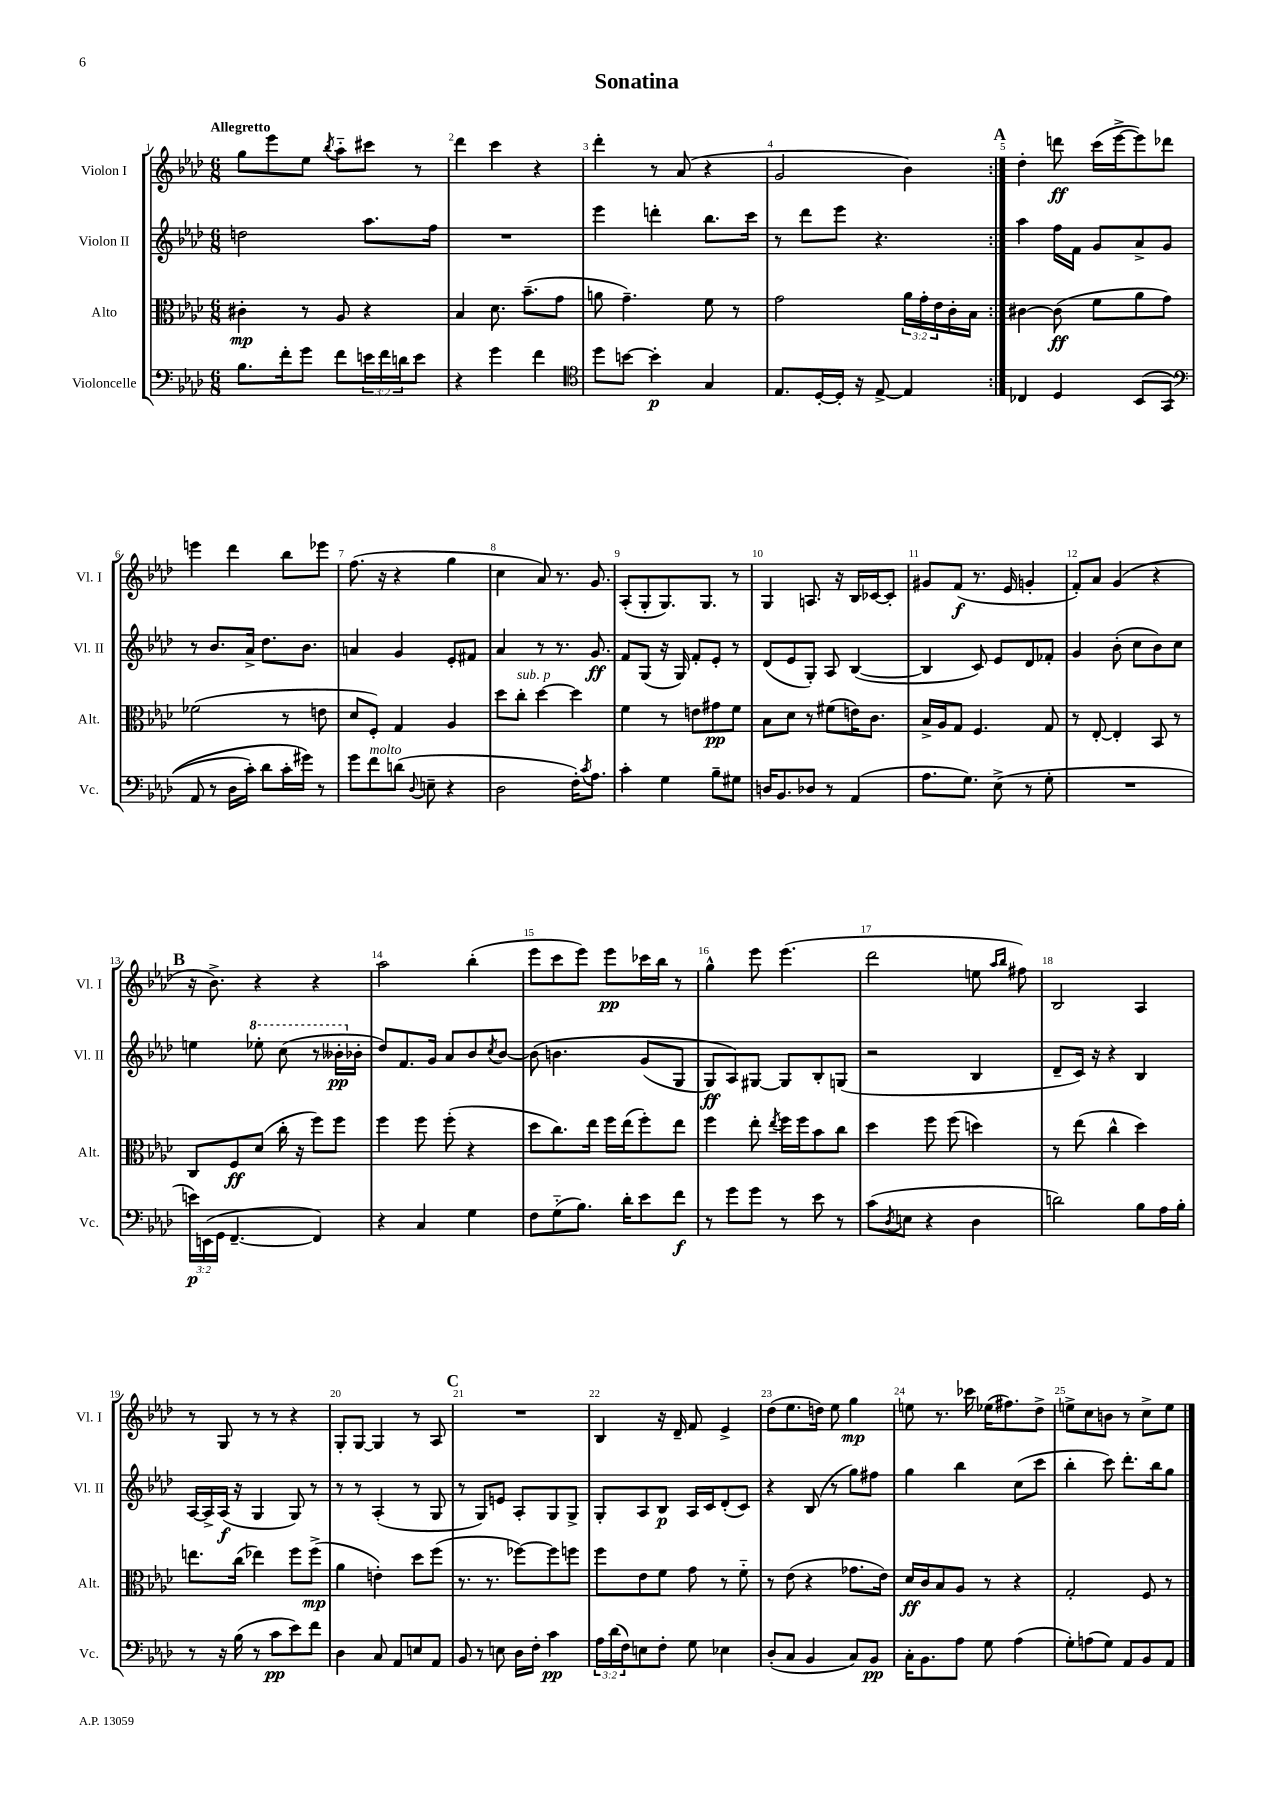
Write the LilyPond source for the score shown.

\header { title = "Sonatina" }
<<
\new StaffGroup <<
\new Staff = "s0" \with { instrumentName = "Violon I" shortInstrumentName = "Vl. I" } {
    \clef treble \key aes \major \numericTimeSignature \time 6/8 \tempo "Allegretto"
    \repeat volta 2 { g''8 ees'''8 ees''8 \acciaccatura { bes''8 } aes''8-_ cis'''8 r8 |
    des'''4 c'''4 r4 |
    des'''4-. r8 aes'8( r4 |
    g'2 bes'4) | }
    \mark \markup { \bold "A" } des''4-. d'''8\ff c'''16( ees'''16~-> ees'''8) des'''8 |
    e'''4 des'''4 bes''8 ees'''8 |
    f''8.( r16 r4 g''4 |
    c''4 aes'8) r8. g'8. |
    aes8-.( g8-. g8.) g8. r8 |
    g4 a8. r16 bes16 ces'16~ ces'8-. |
    gis'8 f'8\f( r8. ees'16 g'4-. |
    f'8-.) aes'8 g'4( r4 |
    \mark \markup { \bold "B" } r16 bes'8.->) r4 r4 |
    aes''2 bes''4-.( |
    ees'''8 c'''8 ees'''8) ees'''8\pp ces'''16 bes''16 r8 |
    g''4-^ ees'''8 ees'''4.( |
    des'''2 e''8 \grace { aes''16 bes''16 } fis''8) |
    bes2 aes4 |
    r8 g8 r8 r8 r4 |
    g8-. g8~ g4 r8 aes8 |
    \mark \markup { \bold "C" } R2. |
    bes4 r16 des'16-- f'8 ees'4-> |
    des''8( ees''8. d''16) ees''8 g''4\mp |
    e''8 r8. ces'''16 ees''16( fis''8.) des''8-> |
    e''8-> c''8 b'8 r8 c''8-> e''8 \bar "|." |
}
\new Staff = "s1" \with { instrumentName = "Violon II" shortInstrumentName = "Vl. II" } {
    \clef treble \key aes \major \numericTimeSignature \time 6/8
    \repeat volta 2 { d''2 aes''8. f''16 |
    R2. |
    ees'''4 d'''4-. bes''8. c'''16 |
    r8 des'''8 ees'''8 r4. | }
    \mark \markup { \bold "A" } aes''4 f''16 f'16 g'8 aes'8-> g'8 |
    r8 bes'8. aes'16-> des''8. bes'8. |
    a'4 g'4 ees'8-. fis'8 |
    aes'4 r8 r8. g'8.\ff |
    f'8 g8( r16 g16) f'8-. ees'8-. r8 |
    des'8( ees'8 g8-.) aes8 bes4~( |
    bes4 c'8) ees'8 des'8 fes'8-. |
    g'4 bes'8-.( c''8 bes'8) c''8 |
    \mark \markup { \bold "B" } e''4 \ottava #1 ees'''!8-. c'''8( r8 beses''16-.\pp \ottava #0 bes'!16-. |
    des''8) f'8. g'16 aes'8 bes'8 \acciaccatura { c''8 } bes'8~ |
    bes'8\( b'4. g'8( g8 |
    g8\ff) aes8\) gis8~ gis8 bes8-. g8( |
    r2 bes4 |
    des'8-- c'16) r16 r4 bes4 |
    aes16~ aes16-> aes16\f( r16 g4 g8) r8 |
    r8 r8 aes4-.( r8 g8 |
    \mark \markup { \bold "C" } r8 g8) e'8 aes8-. g8 g8-> |
    g8-. aes8 bes8\p aes16 c'16 des'8-.( c'8) |
    r4 bes8( r8 g''8) fis''8 |
    g''4 bes''4 c''8( c'''8 |
    bes''4-. c'''8) des'''8.-. bes''16 g''8 \bar "|." |
}
\new Staff = "s2" \with { instrumentName = "Alto" shortInstrumentName = "Alt." } {
    \clef alto \key aes \major \numericTimeSignature \time 6/8 \override Staff.TupletNumber.text = #tuplet-number::calc-fraction-text
    \repeat volta 2 { cis'4-.\mp r8 aes8 r4 |
    bes4 des'8. bes'8.--( g'8 |
    a'8 g'4.--) f'8 r8 |
    g'2 \tuplet 3/2 { aes'16 g'16-. ees'16 } c'16-. bes16 | }
    \mark \markup { \bold "A" } cis'4~ cis'8\ff( f'8 aes'8 g'8) |
    fes'2( r8 e'8 |
    des'8 f8-.) g4 aes4 |
    des''8 c''8-.^\markup { \italic "sub. p" } des''4~ des''4 |
    f'4 r8 e'8 gis'8\pp f'8 |
    bes8 des'8 r8 fis'8( e'16) c'8. |
    bes16-> aes16 g8 f4. g8 |
    r8 ees8~-. ees4-. bes,8 r8 |
    \mark \markup { \bold "B" } c8 f8\ff des'8( c''16-. r16 f''8) f''8 |
    f''4 f''8 f''8-.( r4 |
    des''8 c''8.) ees''16 f''16 ees''16( f''8-.) ees''8 |
    f''4 ees''8-. \acciaccatura { ees''8 } f''16 f''16 bes'8 c''8 |
    des''4 f''8 f''8( d''4) |
    r8 ees''8( c''4-^ des''4) |
    e''8. c''16( ees''4) f''8 f''8->\mp( |
    aes'4 e'4-.) des''8 f''8( |
    \mark \markup { \bold "C" } r8. r8. fes''8~) fes''8 f''8 |
    f''8 ees'8 f'8 g'8 r8 f'8-_ |
    r8 ees'8( r4 ges'8. ees'16) |
    des'16\ff c'16 bes8 aes8 r8 r4 |
    g2-. f8 r8 \bar "|." |
}
\new Staff = "s3" \with { instrumentName = "Violoncelle" shortInstrumentName = "Vc." } {
    \clef bass \key aes \major \numericTimeSignature \time 6/8 \override Staff.TupletNumber.text = #tuplet-number::calc-fraction-text
    \repeat volta 2 { bes8. f'16-. g'8 f'8 \tuplet 3/2 { e'16 f'16 d'16 } e'8 |
    r4 g'4 f'4 |
    \clef tenor des''8 b'8~ b'4-.\p g4 |
    ees8. des16~-. des16-. r16 ees8~-> ees4 | }
    \mark \markup { \bold "A" } ces4 des4 bes,8\( g,8( |
    \clef bass aes,8 r8 des16 c'16-.) des'8 c'16-. gis'16\) r8 |
    g'8 f'8^\markup { \italic "molto" } d'8( \appoggiatura { des8 } e8-- r4 |
    des2 f16-.) \acciaccatura { c'8 } aes8. |
    c'4-. g4 bes8-- gis8 |
    d16 bes,8. des8 r8 aes,4( |
    aes8. g8.) ees8->( r8 g8-. |
    R2. |
    \mark \markup { \bold "B" } \tuplet 3/2 { e'16\p) e,16( g,16 } f,4.~-- f,4) |
    r4 c4 g4 |
    f8 g8-_( bes8.) des'16-. ees'8 f'8\f |
    r8 g'8 g'8 r8 ees'8 r8 |
    c'8( \acciaccatura { des8 } e8 r4 des4 |
    d'2) bes8 aes16 bes16-. |
    r8 r16 bes16( r8 c'8\pp ees'8) f'8 |
    des4 c8 aes,8 e8 aes,8 |
    \mark \markup { \bold "C" } bes,8 r8 e8 des16 f16-. c'4\pp |
    \tuplet 3/2 { aes16 des'16( f16) } e8 f8-. g8 ees4 |
    des8-.( c8 bes,4 c8) bes,8\pp |
    c16-. bes,8. aes8 g8 aes4( |
    g8-.) a8( g8) aes,8 bes,8 aes,8 \bar "|." |
}
>>
>>
\layout { \context { \Score \override BarNumber.break-visibility = ##(#f #t #t) barNumberVisibility = #all-bar-numbers-visible } }
